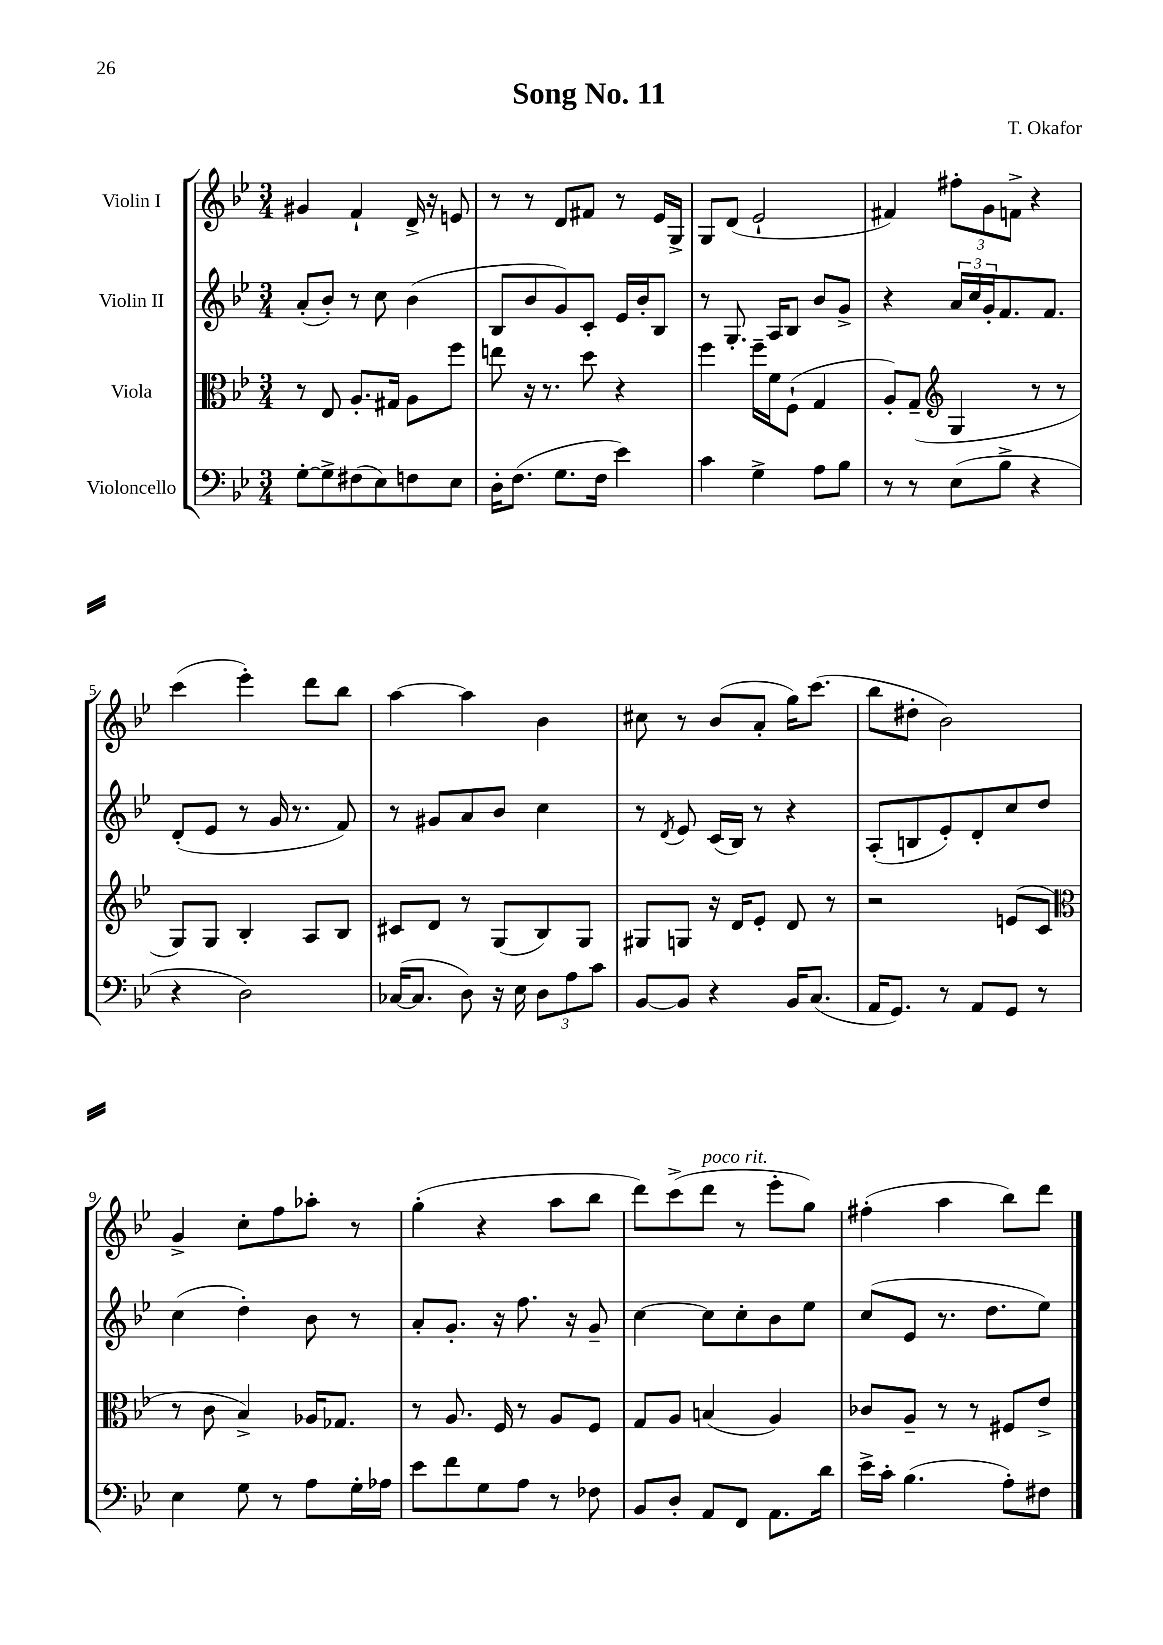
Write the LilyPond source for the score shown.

\header { title = "Song No. 11" composer = "T. Okafor" }
<<
\new StaffGroup <<
\new Staff = "s0" \with { instrumentName = "Violin I" } {
    \clef treble \key bes \major \numericTimeSignature \time 3/4
    gis'4 f'4-! d'16-> r16 e'8 |
    r8 r8 d'8 fis'8 r8 ees'16 g16-> |
    g8 d'8( ees'2-! |
    fis'4) \tuplet 3/2 { fis''8-. g'8 f'8-> } r4 |
    c'''4( ees'''4-.) d'''8 bes''8 |
    a''4~ a''4 bes'4 |
    cis''8 r8 bes'8( a'8-. g''16) c'''8.( |
    bes''8 dis''8-. bes'2) |
    g'4-> c''8-. f''8 aes''8-. r8 |
    g''4-.( r4 a''8 bes''8 |
    d'''8) c'''8->( d'''8^\markup { \italic "poco rit." } r8 ees'''8-. g''8) |
    fis''4-.( a''4 bes''8) d'''8 \bar "|." |
}
\new Staff = "s1" \with { instrumentName = "Violin II" } {
    \clef treble \key bes \major \numericTimeSignature \time 3/4
    a'8-.( bes'8-.) r8 c''8 bes'4( |
    bes8 bes'8 g'8) c'8-. ees'16 bes'16-. bes8 |
    r8 g8.-. a16 bes8 bes'8 g'8-> |
    r4 \tuplet 3/2 { a'16 c''16 g'16-. } f'8. f'8. |
    d'8-.( ees'8 r8 g'16 r8. f'8) |
    r8 gis'8 a'8 bes'8 c''4 |
    r8 \acciaccatura { d'8 } ees'8 c'16( bes16) r8 r4 |
    a8-.( b8 ees'8-.) d'8-. c''8 d''8 |
    c''4( d''4-.) bes'8 r8 |
    a'8-. g'8.-. r16 f''8. r16 g'8-- |
    c''4~ c''8 c''8-. bes'8 ees''8 |
    c''8( ees'8 r8. d''8. ees''8) \bar "|." |
}
\new Staff = "s2" \with { instrumentName = "Viola" } {
    \clef alto \key bes \major \numericTimeSignature \time 3/4
    r8 ees8 a8.-. gis16 a8 f''8 |
    e''8 r16 r8. d''8 r4 |
    f''4 f''16-- f'16 f8-!( g4 |
    a8-.) g8--( \clef treble g4 r8 r8 |
    g8) g8 bes4-. a8 bes8 |
    cis'8 d'8 r8 g8( bes8) g8 |
    gis8 g8 r16 d'16 ees'8-. d'8 r8 |
    r2 e'8( c'8 |
    \clef alto r8 c'8 bes4->) aes16 ges8. |
    r8 a8. f16 r8 a8 f8 |
    g8 a8 b4( a4) |
    ces'8 a8-- r8 r8 fis8 ees'8-> \bar "|." |
}
\new Staff = "s3" \with { instrumentName = "Violoncello" } {
    \clef bass \key bes \major \numericTimeSignature \time 3/4
    g8~-. g8-> fis8( ees8) f8 ees8 |
    d16-. f8.( g8. f16 ees'4) |
    c'4 g4-> a8 bes8 |
    r8 r8 ees8( bes8-> r4 |
    r4 d2) |
    ces16~( ces8. d8) r16 ees16 \tuplet 3/2 { d8 a8 c'8 } |
    bes,8~ bes,8 r4 bes,16 c8.( |
    a,16 g,8.) r8 a,8 g,8 r8 |
    ees4 g8 r8 a8 g16-. aes16 |
    ees'8 f'8 g8 a8 r8 fes8 |
    bes,8 d8-. a,8 f,8 a,8. d'16 |
    ees'16-> c'16-. bes4.( a8-.) fis8 \bar "|." |
}
>>
>>
